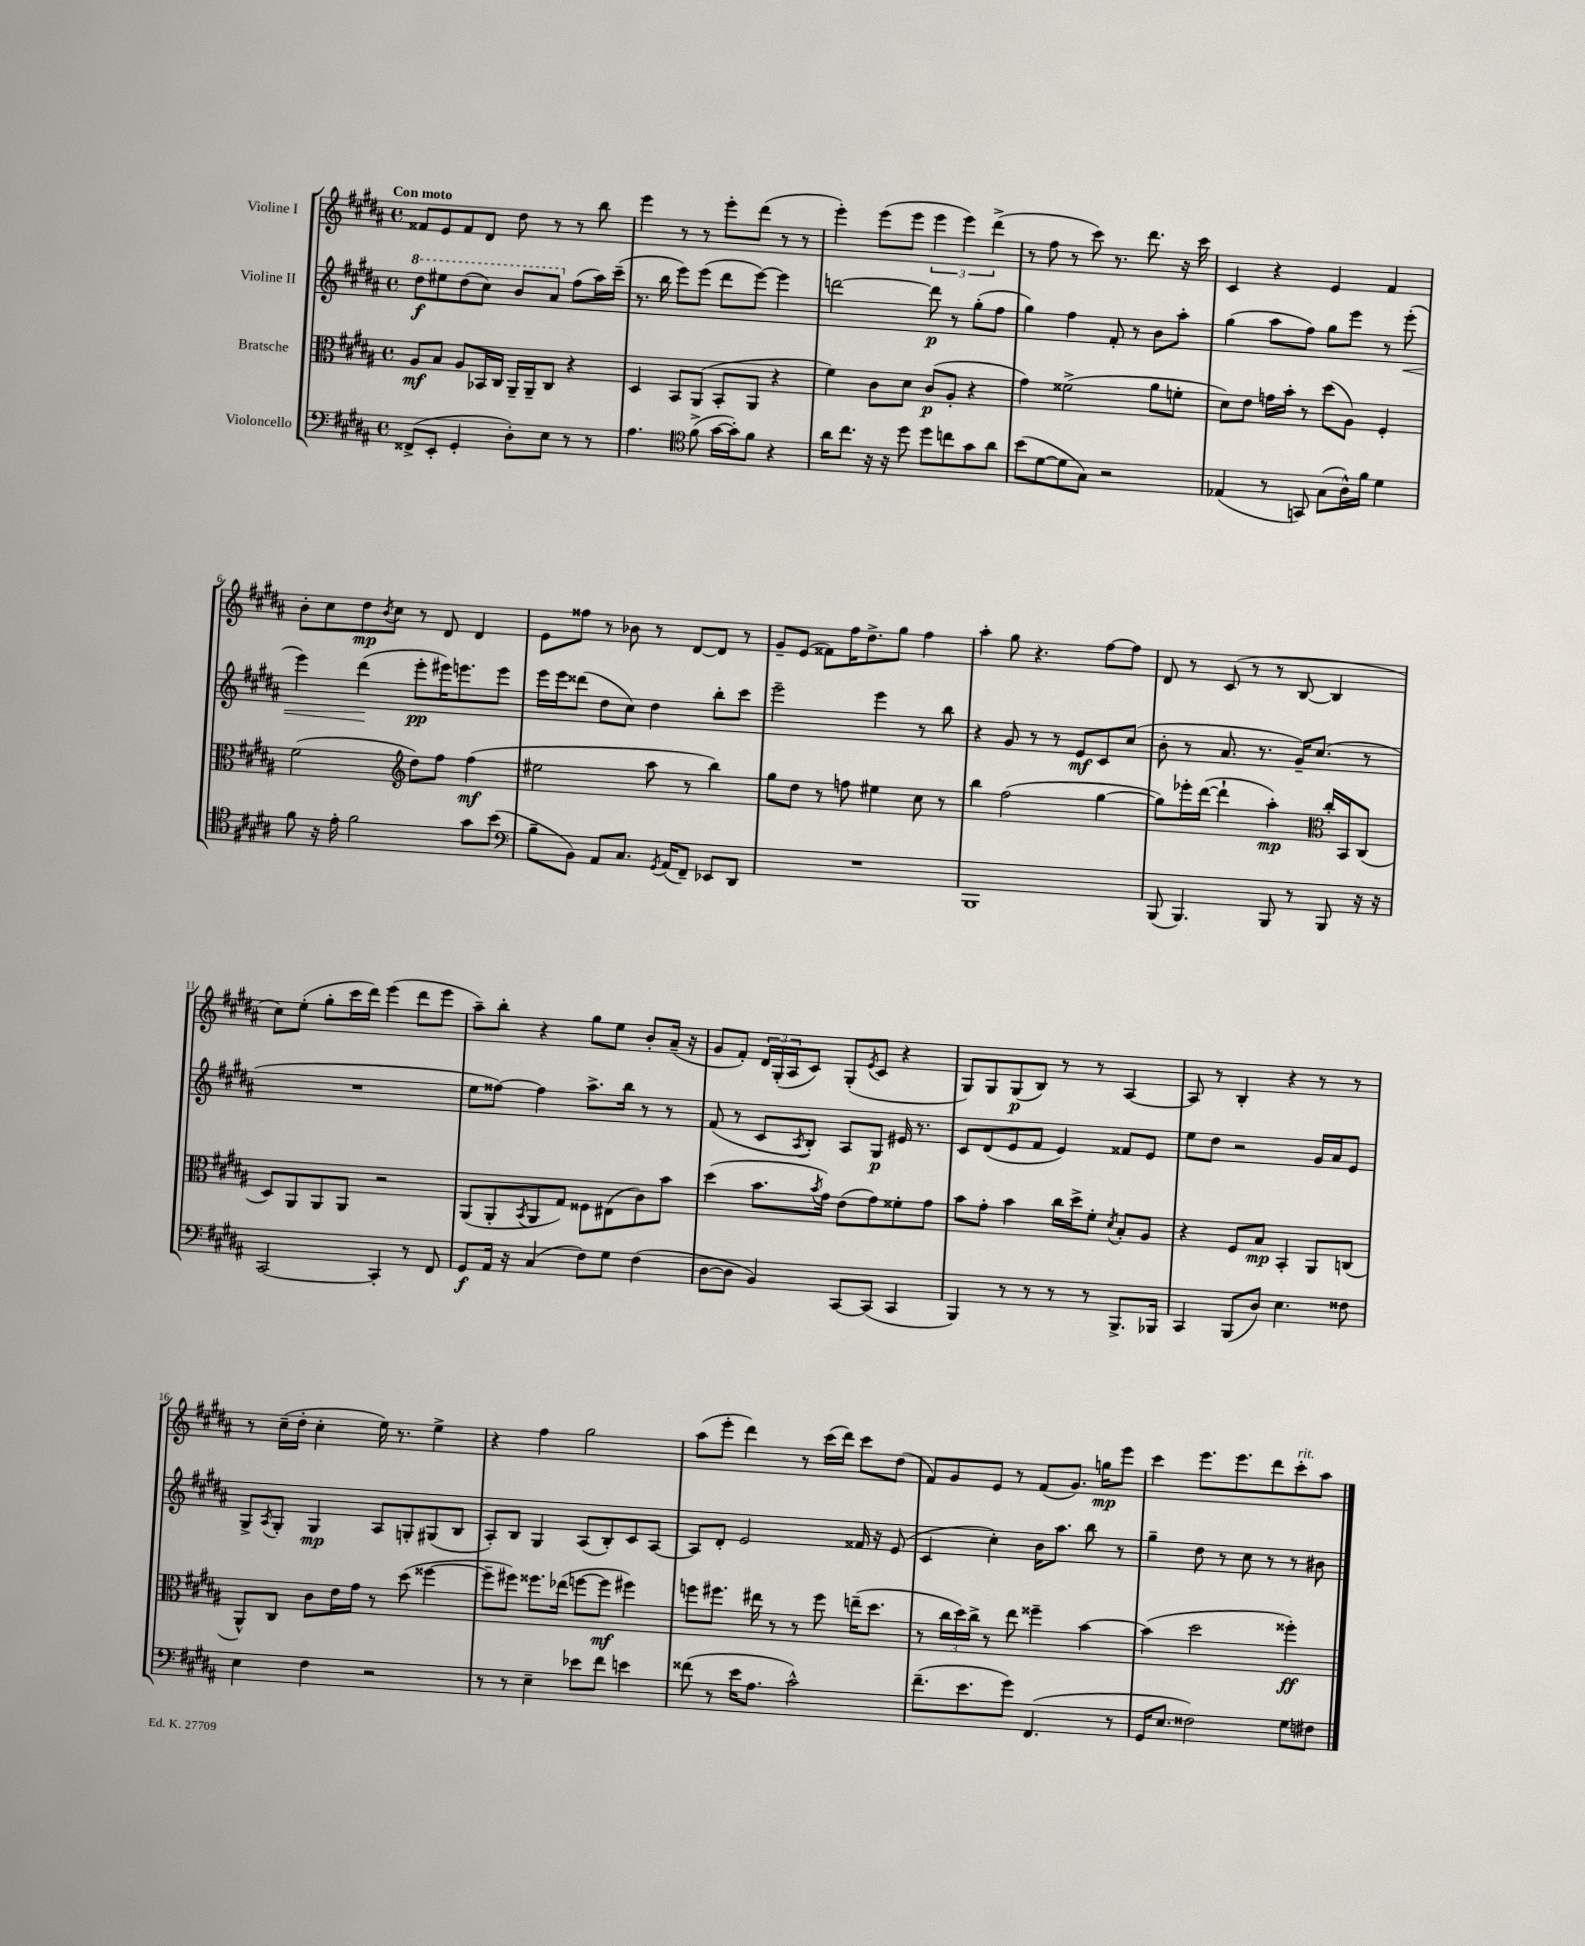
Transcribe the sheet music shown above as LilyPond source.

<<
\new StaffGroup <<
\new Staff = "s0" \with { instrumentName = "Violine I" } {
    \clef treble \key b \major \defaultTimeSignature \time 4/4 \tempo "Con moto"
    fisis'8 e'8 fisis'8 dis'8 dis''8 r8 r8 b''8 |
    e'''4 r8 r8 e'''8-. dis'''8( r8 r8 |
    e'''4-.) e'''8( e'''8 \tuplet 3/2 { e'''4 e'''4) dis'''4->( } |
    r8 fis''8 r8 cis'''8) r8. dis'''8. r16 cis'''16 |
    cis'4 r4 e'4 fis'4 |
    b'8-. cis''8 dis''8\mp \acciaccatura { b'8 } cis''8 r8 dis'8 dis'4 |
    e'8 fisis''8 r8 bes'8 r8 dis'8~ dis'8 r8 |
    gis'8-- e'8( fisis'8) fis''16 dis''8.-> gis''8 fis''4 |
    ais''4-. gis''8 r4. fis''8~ fis''8 |
    dis'8 r8 cis'8( r8 r8 b8~ b4 |
    cis''8) e''8-.( gis''8-. cis'''16 dis'''16) e'''4( dis'''8 e'''8 |
    ais''8--) b''8-. r4 gis''8 e''8 b'8-. ais'16--( r16 |
    gis'8 fis'8-.) \tuplet 3/2 { dis'16 gis16-.( ais16 } cis'8) gis8-.( \acciaccatura { e'8 } cis'8 r4 |
    gis8) gis8 gis8\p( b8) r8 r8 ais4~ |
    ais8 r8 b4-. r4 r8 r8 |
    r8 cis''16--( dis''16-. cis''4-. e''16) r8. e''4-> |
    r4 fis''4 gis''2 |
    ais''8( e'''8-. dis'''4) r8 cis'''16( dis'''16) cis'''8 dis''8( |
    fis'8) gis'8 e'8 r8 fis'8( gis'8.) g''16\mp e'''8 |
    cis'''4 e'''8. e'''8. dis'''8 cis'''8-.^\markup { \italic "rit." } ais''8 \bar "|." |
}
\new Staff = "s1" \with { instrumentName = "Violine II" } {
    \clef treble \key b \major \defaultTimeSignature \time 4/4
    \ottava #1 dis'''8\f eis'''8 dis'''8( cis'''8) b''8 ais''8 \ottava #0 fis''8( ais''16) cis'''16--( |
    r8. b''16 e'''8) e'''8( dis'''8 e'''8~) e'''4 |
    d'''2~ d'''8\p r8 gis''8-.( fis''8 |
    gis''4) fis''4 fis'8-. r8 b'8 ais''8-. |
    gis''4( ais''8 fis''8) gis''8 e'''8 r8 e'''8-.\<( |
    e'''4) dis'''4\!( e'''8-.\pp eis'''16) e'''8. e'''8 |
    e'''16 e'''16 disis'''8( dis''8 cis''8) dis''4 b''8-. cis'''8 |
    e'''2-- e'''4 r8 b''8 |
    r4 gis'8 r8 r8 e'8\mf cis'8 cis''8( |
    b'8-. r8 ais'8. r8. gis'16--) cis''8.( r8 |
    R1 |
    e''8 fisis''8~) fisis''4 ais''8.-> b''16 r8 r8 |
    fis'8( r8 cis'8 \acciaccatura { ais8 } b8-.) ais8 gis8\p eis'16 r8. |
    cis'8 dis'8( e'8 fis'8 e'4) fisis'8 e'8 |
    e''8 dis''8 r2 gis'16 ais'16 e'8 |
    gis8-> \acciaccatura { ais8 } gis8-. gis4\mp ais8 g8-. gis8( b8 |
    ais8-.) b8 gis4 ais8( b8-.) cis'8 ais8~ |
    ais8 dis'8-. e'2 fisis'16 r16 e'8( |
    cis'4 cis''4-.) b'16 ais''8. b''8 r8 |
    gis''4-- dis''8 r8 cis''8 r8 r8 bis'8 \bar "|." |
}
\new Staff = "s2" \with { instrumentName = "Bratsche" } {
    \clef alto \key b \major \defaultTimeSignature \time 4/4
    ais8\mf b8 ais8 bes,16 cis16 ais,16-- ais,16-- cis8 r4 |
    dis4 b,8 ais,8( b,8-. ais,8 r4 |
    fis'4) cis'8 dis'8 cis'8\p( ais8-. r4 |
    gis'4) fisis'2->( ais'8 f'8-. |
    dis'8) e'8 g'16 b'16-. r8 dis''8( ais8) fis4-. |
    fis'2( \clef treble dis''8) fis''8 fis''4\mf( |
    eis''2 ais''8 r8 b''4) |
    gis''8 dis''8 r8 f''8 eis''4 cis''8 r8 |
    b''4 fis''2( gis''4~ |
    gis''8) ees'''16-. dis'''16~( dis'''4-! ais''4-.\mp) \clef alto cis''16-. b,16 cis8( |
    dis8) ais,8 ais,8 ais,8 r2 |
    ais,8( ais,8-. \acciaccatura { b,8 } ais,8 gis8) fisis8 eis8( cis'8) b'8 |
    dis''4( b'8. \acciaccatura { b'8 } gis'16) e'8( gis'8) fisis'8-. gis'8 |
    b'8 gis'8-. b'4 cis''16 dis''16-> fis'8-. \acciaccatura { dis'8 } b8-. ais8 |
    r4 fis8 b8\mp b,4-. ais,8 c8( |
    ais,8-^) cis8 cis'8 e'16 gis'16 r8 dis''8( fisis''4~ |
    fisis''8-- fis''8) fisis''8. ees''16( f''8~ f''8\mf fis''4) |
    f''8 fis''8. eis''16 r8 r8 fis''8 e''16--( dis''8. |
    r8 \tuplet 3/2 { cis''16 dis''16) cis''16-> } r8 e''8 fisis''4-- b'4~ |
    b'4( dis''2 fisis''4-.\ff) \bar "|." |
}
\new Staff = "s3" \with { instrumentName = "Violoncello" } {
    \clef bass \key b \major \defaultTimeSignature \time 4/4
    fisis,8->( e,8-. gis,4-. dis8-.) e8 r8 r8 |
    ais4. \clef tenor fis'8->( gis'16~ gis'16-.) fis'8 r4 |
    ais'16 cis''8. r16 r16 dis''8 dis''8 c''8 gis'8 ais'8 |
    b'8( dis'8~ dis'8 gis8) r2 |
    ees4( r8 g,8) gis8( ais16-^) fis'16 dis'4 |
    fis'8 r16 e'16-. fis'2 gis'8 b'8( |
    \clef bass b8-- b,8) ais,8 cis8. \acciaccatura { gis,8 } ais,16( fis,8--) ees,8 dis,8 |
    R1 |
    b,,1 |
    b,,8( b,,4.) b,,8 r8 b,,8 r16 r16 |
    cis,2~ cis,4-. r8 fis,8 |
    gis,8\f ais,16 r16 cis4( fis8) gis8 fis4( |
    dis8~ dis8 b,4) cis,8~ cis,8( cis,4 |
    b,,4) r8 r8 r8 r8 b,,8.-> bes,,16 |
    cis,4 b,,8( dis8) e4. fisis8 |
    e4 fis4 r2 |
    r8 r8 e4-- ees'8 fis'8 e'4 |
    fisis'8( r8 e'16 ais8. cis'2-^) |
    fis'8.--( e'8. gis'8) fis,4.( r8 |
    gis,16 e8. fisis2) gis8 fis8 \bar "|." |
}
>>
>>
